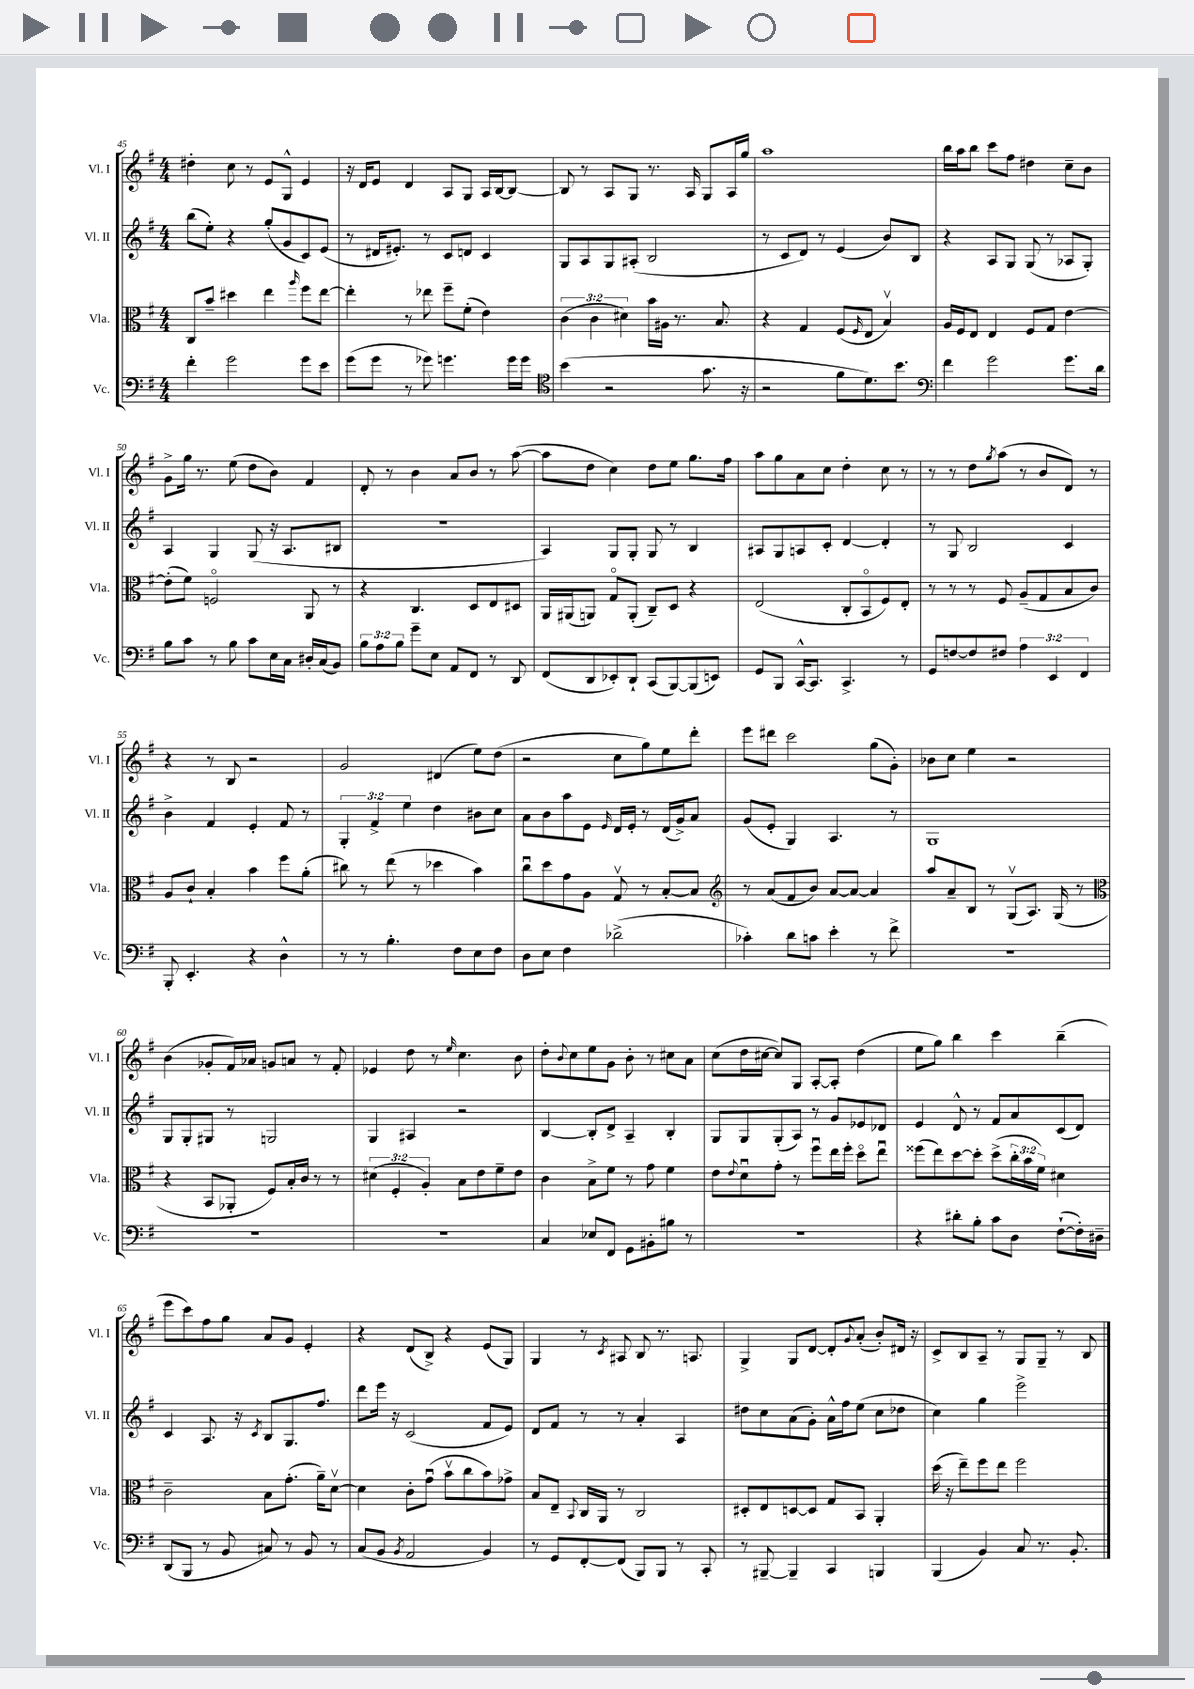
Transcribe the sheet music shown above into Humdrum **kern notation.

**kern	**kern	**kern	**kern
*staff4	*staff3	*staff2	*staff1
*clefF4	*clefC3	*clefG2	*clefG2
*k[f#]	*k[f#]	*k[f#]	*k[f#]
*M4/4	*M4/4	*M4/4	*M4/4
4f#'	8C	(8bb	4dd#'
.	8b~	8ee')	.
2g	4dd#	4r	8cc
.	.	.	8r
.	4ee	(8gg'	8e
.	.	8g	8G^^
.	16qqaa	.	.
8g	8ff#	8c)	4e
8e	[8ee	(8e	.
=	=	=	=
(8g	4ee']	8r	16r
.	.	.	16d
8g	.	16d#	8e
.	.	8.e#')	.
8r	8r	.	4d
8g-)	8ee-	8r	.
4.g	8ff#~	8c	8A
.	(8f#'	8d	8G
.	4e)	4c	16A
.	.	.	[16B
16g	.	.	8B_
16g	.	.	.
=	=	=	=
*clefC4	*	*	*
(4b	(6c	8G	8B]
.	.	8A	8r
.	6c	.	.
2r	.	8G	8A
.	6d#)	.	.
.	.	(8A#'	8G
.	16b	2B	8.r
.	16A#	.	.
.	8.r	.	.
.	.	.	16A
8.g	.	.	8G
.	8.B	.	.
.	.	.	16A
16r	.	.	16gg
=	=	=	=
2r	4r	8r	1aa
.	.	8c	.
.	4G	8d)	.
.	.	8r	.
8f#	(8F#	(4e	.
.	16qqF#	.	.
8.d)	8E	.	.
.	4Bv)	8b)	.
8.b	.	.	.
.	.	8B	.
=	=	=	=
*clefF4	*	*	*
4f#	16A	4r	16bb
.	16F#	.	16aa
.	8E	.	8bb
2g	4E	8A	8ccc
.	.	8G	8ff#
.	8F#	(8G	4dd#
.	8G	8r	.
8.g	[4e	8A-	8cc~
.	.	8G')	8b
16d	.	.	.
=	=	=	=
8B	(8e']	4A	8g^
8c	8f#)	.	16gg
.	.	.	8.r
8r	2Fo	4G	.
8B	.	.	(8ee
8c	.	(8G	8dd
16E	.	16r	8b)
16C	.	8.A	.
16D#'	8AA	.	4f#
(16C	.	.	.
8BB)	8r	8B#	.
=	=	=	=
12B	4r	1r	8d'
12A	.	.	.
.	.	.	8r
12B	.	.	.
8g~	4.C	.	4b
8E	.	.	.
8AA	.	.	8a
8FF#	8D	.	8b
8r	8E	.	8r
8DD	8D#	.	([8aa
=	=	=	=
(8FF#	16AA	4A)	8aa]
.	(16AA#	.	.
8DD	8AA)	.	8dd
8EE-')	8Go	8G	4cc)
8DD`	(8AA'	8G'	.
(8CC	8C~)	8G	8dd
[8BBB)	8D	8r	8ee
(8BBB]	4r	4B	8.gg
8EE)	.	.	.
.	.	.	16ff#
=	=	=	=
8GG	(2E	8A#	8aa
8BBB	.	8G	8gg
[16CC^^	.	8A	8a
8.CC]	.	.	.
.	.	8c'	8cc
4.CC^	8C'	[4d	4dd'
.	8BBo	.	.
.	8F#)	4d']	8cc
8r	8E'	.	8r
=	=	=	=
8GG	8r	8r	8r
[8F	8r	8G	8r
8F]	8r	2B	8dd
.	.	.	8qgg
8F#	8F#	.	(8aa
6A	(8A~	.	8r
.	8G	.	8b
6EE	.	.	.
.	8B	4c	8d)
6FF#	.	.	.
.	8c)	.	8r
=	=	=	=
8BBB'	8A	4b^	4r
4.EE'	8c`	.	.
.	4B'	4f#	8r
.	.	.	8B
4r	4b	4e'	2r
4D^^	8ff#	8f#	.
.	(8a'	8r	.
=	=	=	=
8r	8cc#)	6G'	2g
8r	8r	.	.
.	.	6f#^	.
4.B'	(8ee	.	.
.	.	6ee	.
.	8r	.	.
.	4dd-	4dd	(4d#
8F#	.	.	.
8E	4b)	8b#	8ee)
8F#	.	8cc	(8dd
=	=	=	=
8D	8ccu	8a	2r
8E	8dd	8b	.
4F#	8g	8aa	.
.	8A	8e	.
.	.	16qqe	.
(2d-^	8Gv	16d	8cc
.	.	16e'	.
.	8r	8r	8gg)
.	[8B'	(16d	8ee
.	.	16g^)	.
.	8B]	8a	8ddd'
=	=	=	=
*	*clefG2	*	*
4c-')	8r	(8g	8eee
.	(8a	8e'	8ddd#
8d	8f#	4G)	2ccc
8c	8b)	.	.
4e'	[8a	4.A	.
.	8a_	.	.
8r	4a]	.	(8gg
8f#^	.	8r	8g')
=	=	=	=
1r	8aa	1G	8b-
.	8a~	.	8cc
.	8B	.	4ee
.	8r	.	.
.	(8Gv	.	2r
.	8.A)	.	.
.	(16G	.	.
.	8r	.	.
=	=	=	=
*	*clefC3	*	*
1r	4r	8G	(4b
.	.	8G'	.
.	8BB	8G#	8g-'
.	8AA-'	8r	16f#)
.	.	.	16a-
.	8F#)	2G	8g
.	16B'	.	8a
.	16c	.	.
.	8r	.	8r
.	8r	.	8f#'
=	=	=	=
1r	(6d#	4G	4e-
.	6F#'	.	.
.	.	4A#	8dd
.	6A')	.	.
.	.	.	8r
.	.	.	16qqee
.	8B	2r	4.cc
.	8e	.	.
.	8f#~	.	.
.	8e	.	8b
=	=	=	=
4C	4c	[4B	8dd'
.	.	.	8qqb
.	.	.	8cc
8E-	8B^	8B']	8ee
8FF#	8f#	8d^	8g
8GG	8r	4A~	8b'
8BB#'	8g	.	8r
8B#	4f#	4B'	8cc#
8r	.	.	8a
=	=	=	=
1r	8e	8G	(8cc
.	8qqe	.	.
.	8du	8G	16dd
.	.	.	[16cc#
.	8g'	(8G'	8cc#])
.	8r	8A)	8G
.	8ff#u	8r	[8A'
.	16ee	8g	8A']
.	16ff#'	.	.
.	8ddo	8e-	(4dd
.	8eeu	8d-	.
=	=	=	=
4r	(8ff##	4e	8ee
.	8ee)	.	8gg)
8d#'	[8dd	8d^^	4bb
8B'	8dd']	8r	.
8c	(8dd^	8f#	4ccc
8D	24cc'	8a	.
.	24b	.	.
.	24f#)	.	.
([8F#`	4d#	(8c	(4bb~
16F#'])	.	8d)	.
16D#~	.	.	.
=	=	=	=
(8DD	2c~	4c	8eee
8BBB	.	.	8ccc)
8r	.	8.A	8ff#
8BB	.	.	8gg
.	.	16r	.
.	.	8qc	.
8C#)	8B	8B	8a
8r	(8.g'	8.G	8g
8BB	.	.	4e'
.	16a~)	8.ff#	.
8r	[8dv	.	.
=	=	=	=
(8C	4d]	8ddd	4r
8BB	.	16eee	.
.	.	16r	.
8qBB	.	.	.
2AA	8c'	(2c	(8d
.	(8gu	.	8B^)
.	8bv	.	4r
.	8cc	.	.
4BB)	8b)	8f#	(8e
.	8g-^	8e)	8G)
=	=	=	=
8r	8B	8d	4G
8GG	8E~	8f#	.
.	8qqBB	.	.
[8FF#'	16C	8r	8r
.	16AA	.	.
.	.	.	8qc
(8FF#]	8r	8r	8A#
8BBB)	2C	4a'	8B
8BBB	.	.	8.r
8r	.	4A	.
.	.	.	8.A
8CC'	.	.	.
=	=	=	=
8r	8D#'	8dd#	4G^
[8BBB#~	8E	8cc	.
4BBB#~]	[8D	(8a	8G
.	8D]	8g')	[8d
4CC	8G	16a^^	8d']
.	.	16ff#	.
.	.	.	8qqg
.	8BB	(8ee	(8a'
4BBB	4AA'	8cc	8b')
.	.	8dd-	16d#
.	.	.	16r
=	=	=	=
(4BBB	(16dd	4cc)	8c^
.	16r	.	.
.	8ee~)	.	8B
4BB)	8ff#	4gg	8A~
.	8ee	.	8r
8C	2ff#	2eee^	8G
8.r	.	.	8G~
.	.	.	8r
8.BB'	.	.	.
.	.	.	8B
==	==	==	==
*-	*-	*-	*-
